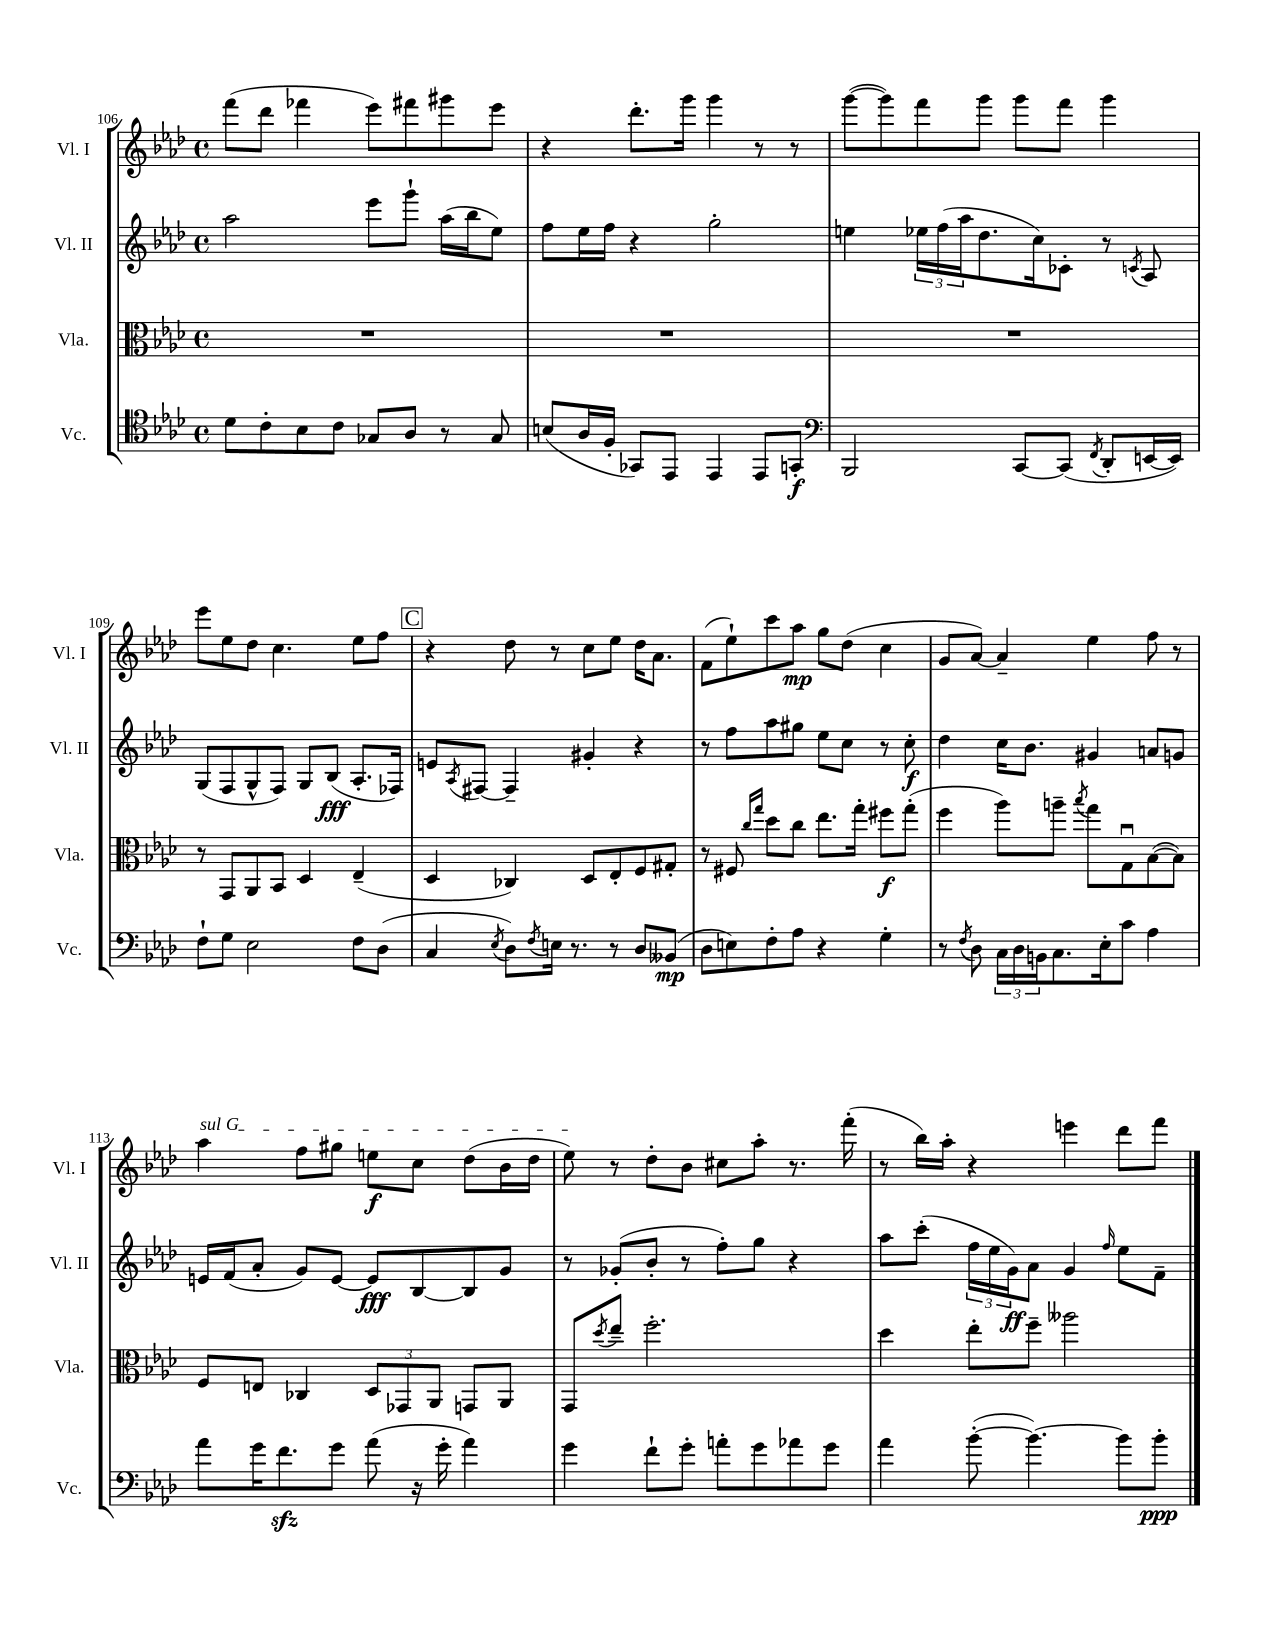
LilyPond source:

<<
\new StaffGroup <<
\new Staff = "s0" \with { instrumentName = "Vl. I" shortInstrumentName = "Vl. I" } {
    \clef treble \key aes \major \defaultTimeSignature \time 4/4
    f'''8( des'''8 fes'''4 ees'''8) fis'''8 gis'''8 ees'''8 |
    r4 des'''8.-. g'''16 g'''4 r8 r8 |
    g'''8~( g'''8) f'''8 g'''8 g'''8 f'''8 g'''4 |
    ees'''8 ees''8 des''8 c''4. ees''8 f''8 |
    \mark \markup { \box "C" } r4 des''8 r8 c''8 ees''8 des''16 aes'8. |
    f'8( ees''8-!) c'''8 aes''8\mp g''8 des''8( c''4 |
    g'8 aes'8~) aes'4-- ees''4 f''8 r8 |
    \once \override TextSpanner.bound-details.left.text = \markup { \italic "sul G" } aes''4\startTextSpan f''8 gis''8 e''8\f c''8 des''8( bes'16 des''16 |
    ees''8\stopTextSpan) r8 des''8-. bes'8 cis''8 aes''8-. r8. f'''16-.( |
    r8 bes''16) aes''16-. r4 e'''4 des'''8 f'''8 \bar "|." |
}
\new Staff = "s1" \with { instrumentName = "Vl. II" shortInstrumentName = "Vl. II" } {
    \clef treble \key aes \major \defaultTimeSignature \time 4/4
    aes''2 ees'''8 g'''8-! aes''16( bes''16 ees''8) |
    f''8 ees''16 f''16 r4 g''2-. |
    e''4 \tuplet 3/2 { ees''16 f''16( aes''16 } des''8. c''16) ces'8-. r8 \acciaccatura { c'8 } aes8 |
    g8( f8 g8-^ f8) g8 bes8\fff( aes8.-. fes16) |
    \mark \markup { \box "C" } e'8 \acciaccatura { aes8 } fis8~ fis4-- gis'4-. r4 |
    r8 f''8 aes''8 gis''8 ees''8 c''8 r8 c''8-.\f |
    des''4 c''16 bes'8. gis'4 a'8 g'8 |
    e'16 f'16( aes'8-. g'8) e'8~ e'8\fff bes8~ bes8 g'8 |
    r8 ges'8-.( bes'8-. r8 f''8-.) g''8 r4 |
    aes''8 c'''8-.( \tuplet 3/2 { f''16 ees''16 g'16\ff) } aes'8 g'4 \grace { f''16 } ees''8 f'8-- \bar "|." |
}
\new Staff = "s2" \with { instrumentName = "Vla." shortInstrumentName = "Vla." } {
    \clef alto \key aes \major \defaultTimeSignature \time 4/4
    R1 |
    R1 |
    R1 |
    r8 g,8 aes,8 bes,8 des4 ees4--( |
    \mark \markup { \box "C" } des4 ces4) des8 ees8-. f8 gis8-. |
    r8 fis8 \grace { c''16 g''16 } des''8 c''8 ees''8. g''16-. fis''8\f g''8-.( |
    f''4 aes''8) a''8-- \acciaccatura { bes''8 } g''8 g8\downbow bes8~( bes8) |
    f8 e8 ces4 \tuplet 3/2 { des8 ges,8 aes,8 } g,8 aes,8 |
    g,8 \acciaccatura { des''8 } ees''8-- f''2.-. |
    des''4 ees''8-. f''8-- aeses''2 \bar "|." |
}
\new Staff = "s3" \with { instrumentName = "Vc." shortInstrumentName = "Vc." } {
    \clef tenor \key aes \major \defaultTimeSignature \time 4/4
    des'8 c'8-. bes8 c'8 ges8 aes8 r8 ges8 |
    b8( aes16 f16-. ges,8) ees,8 ees,4 ees,8 g,8-.\f |
    \clef bass bes,,2 c,8~ c,8( \acciaccatura { f,8 } des,8-. e,16~ e,16) |
    f8-! g8 ees2 f8 des8( |
    \mark \markup { \box "C" } c4 \acciaccatura { ees8 } des8) \acciaccatura { f8 } e16 r8. r8 des8 beses,8\mp( |
    des8 e8) f8-. aes8 r4 g4-. |
    r8 \acciaccatura { f8 } des8 \tuplet 3/2 { c16 des16 b,16 } c8. ees16-. c'8 aes4 |
    aes'8 g'16 f'8.\sfz g'8 aes'8( r16 g'16-. aes'4) |
    g'4 f'8-! g'8-. a'8-. g'8 aes'8 g'8 |
    aes'4 bes'8~-.( bes'4.~) bes'8 bes'8-.\ppp \bar "|." |
}
>>
>>
\layout { \context { \Score currentBarNumber = #106 } }
